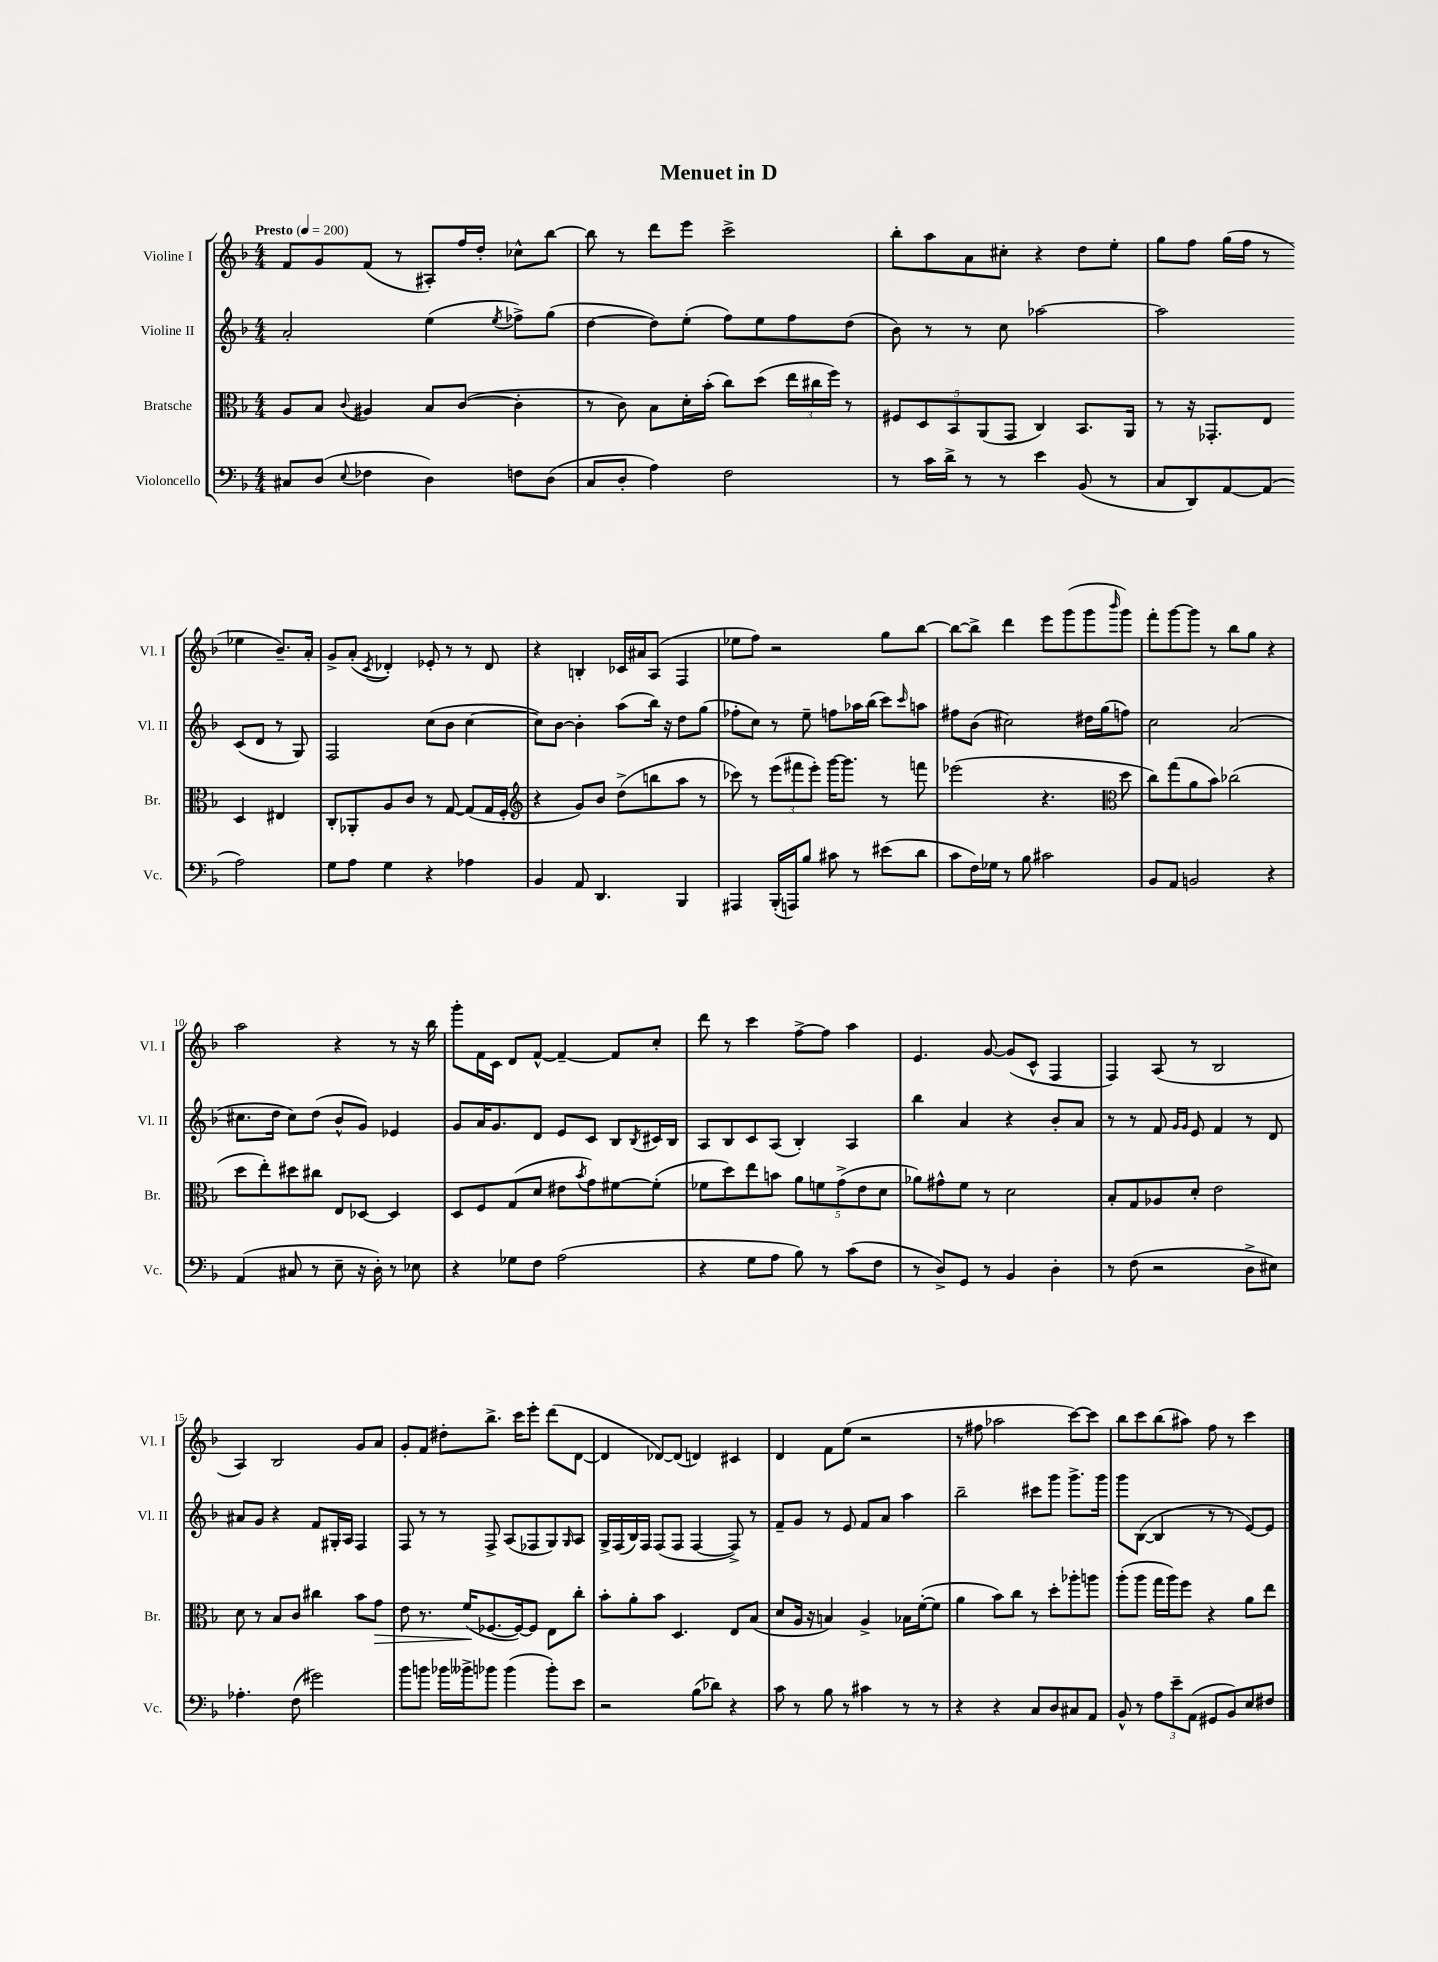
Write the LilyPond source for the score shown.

\header { title = "Menuet in D" }
<<
\new StaffGroup <<
\new Staff = "s0" \with { instrumentName = "Violine I" shortInstrumentName = "Vl. I" } {
    \clef treble \key f \major \numericTimeSignature \time 4/4 \tempo "Presto" 4 = 200
    f'8 g'8 f'8( r8 ais8-.) f''16 d''16-. ces''8-^ bes''8~ |
    bes''8 r8 d'''8 e'''8 c'''2-> |
    bes''8-. a''8 a'8 cis''8-. r4 d''8 e''8-. |
    g''8 f''8 g''16( f''16 r8 ees''4 bes'8.--) a'16-. |
    g'8-> a'8-.( \acciaccatura { c'8 } des'4-.) ees'8-. r8 r8 des'8 |
    r4 b4-. ces'16 ais'16 a8( f4 |
    ees''8 f''8) r2 g''8 bes''8~ |
    bes''8~ bes''8-> d'''4 e'''8 g'''8( g'''8 \grace { bes'''16 } g'''8) |
    f'''8-. g'''8~ g'''8 r8 bes''8 g''8 r4 |
    a''2 r4 r8 r16 bes''16 |
    g'''8-. f'16 c'16 d'8 f'8~-^ f'4~-- f'8 c''8-. |
    d'''8 r8 c'''4 f''8~-> f''8 a''4 |
    e'4. g'8~ g'8( c'8-^ f4 |
    f4) a8( r8 bes2 |
    a4) bes2 g'8 a'8 |
    g'8-. f'8 dis''8-. bes''8.-> c'''16 e'''8-. d'''8( d'8~ |
    d'4 des'8~) des'8( d'4) cis'4 |
    d'4 f'8 e''8( r2 |
    r8 fis''8 aes''2 c'''8~) c'''8 |
    bes''8 c'''8 bes''8( ais''8) f''8 r8 c'''4 \bar "|." |
}
\new Staff = "s1" \with { instrumentName = "Violine II" shortInstrumentName = "Vl. II" } {
    \clef treble \key f \major \numericTimeSignature \time 4/4
    a'2-. e''4( \acciaccatura { e''8 } fes''8->) g''8( |
    d''4~ d''8) e''8-.( f''8) e''8 f''8 d''8( |
    bes'8) r8 r8 c''8 aes''2~ |
    aes''2 c'8( d'8 r8 g8) |
    f2 c''8( bes'8 c''4~ |
    c''8) bes'8~ bes'4-. a''8( bes''16) r16 d''8 g''8( |
    fes''8-. c''8) r8 e''8-- f''8 aes''16 bes''16( c'''8) \grace { c'''16 } a''8 |
    fis''8 bes'8( cis''2) dis''16 g''16( f''8) |
    c''2 a'2( |
    cis''8. d''16 cis''8) d''8( bes'8-^ g'8) ees'4 |
    g'8 a'16 g'8. d'8 e'8 c'8 bes8 \acciaccatura { bes8 } cis'16 bes16 |
    a8 bes8 c'8 a8( bes4-.) a4 |
    bes''4 a'4 r4 bes'8-. a'8 |
    r8 r8 f'8 \grace { g'16 g'16 } e'8 f'4 r8 d'8 |
    ais'8 g'8 r4 f'8 gis16-. a16 f4 |
    f8 r8 r8 f8-> a8( fes8 g8) \grace { g16 } a8 |
    g16-> f16( bes16) f16 f8( f8 f4~ f8->) r8 |
    f'8-- g'8 r8 e'8 f'8 a'8 a''4 |
    bes''2-- cis'''8 g'''8 g'''8.-> g'''16 |
    g'''8 bes8~( bes4 r8 r8 e'8~) e'8 \bar "|." |
}
\new Staff = "s2" \with { instrumentName = "Bratsche" shortInstrumentName = "Br." } {
    \clef alto \key f \major \numericTimeSignature \time 4/4
    a8 bes8 \appoggiatura { c'8 } ais4 bes8 c'8~( c'4-. |
    r8 c'8) bes8 d'16-. bes'16-.( c''8) d''8( \tuplet 3/2 { e''16 cis''16 f''16) } r8 |
    \tuplet 5/4 { fis8 d8 bes,8 a,8( g,8 } c4) bes,8. a,16 |
    r8 r16 ges,8.-. e8 d4 eis4 |
    c8-. aes,8-. a8 c'8 r8 g8~ g8( g16 f16-. |
    \clef treble r4 g'8) bes'8 d''8->( b''8 a''8 r8 |
    ces'''8) r8 \tuplet 3/2 { e'''8( fis'''8 e'''8-.) } g'''16~ g'''8. r8 f'''8 |
    ees'''2( r4. \clef alto d''8 |
    c''8) g''8( a'8 bes'8) ces''2( |
    d''8 e''8-.) dis''8 cis''8 e8 des8~ des4 |
    d8 f8 g8( d'8 eis'8 \acciaccatura { bes'8 } g'8) fis'8~ fis'8-.( |
    fes'8 d''8) e''8 b'8 \tuplet 5/4 { a'8 f'8 g'8->( e'8 d'8 } |
    aes'8) gis'8-^ f'8 r8 d'2 |
    bes8-. g8 aes8 d'8-. e'2 |
    d'8 r8 bes8 c'8 cis''4 bes'8 g'8\> |
    e'8 r8. f'16\!( fes8.~ fes16~) fes8 e8 c''8-. |
    bes'8-. a'8-. bes'8 d4. e8 bes8( |
    d'8 a16 r16 b4) a4-> bes16 f'16~-.( f'8 |
    a'4 bes'8) c''8 r8 d''8-. aes''8-. a''8 |
    a''8-.( a''8 g''16 a''16) f''8 r4 a'8 e''8 \bar "|." |
}
\new Staff = "s3" \with { instrumentName = "Violoncello" shortInstrumentName = "Vc." } {
    \clef bass \key f \major \numericTimeSignature \time 4/4
    cis8 d8( \appoggiatura { e8 } fes4 d4) f8 d8( |
    c8 d8-. a4) f2 |
    r8 c'16 d'16-> r8 r8 e'4 bes,8( r8 |
    c8 d,8) a,8~ a,8( a2) |
    g8 a8 g4 r4 aes4 |
    bes,4 a,8 d,4. bes,,4 |
    ais,,4 bes,,16-.( a,,16) bes8 cis'8 r8 eis'8( d'8 |
    c'8 f16) ges16 r8 bes8 cis'2 |
    bes,8 a,8 b,2 r4 |
    a,4( cis8 r8 e8-- r16 d16-.) r8 ees8 |
    r4 ges8 f8 a2( |
    r4 g8 a8 bes8) r8 c'8( f8 |
    r8 d8->) g,8 r8 bes,4 d4-. |
    r8 f8( r2 d8-> eis8) |
    aes4.-. f8( gis'2) |
    bes'8 b'8 bes'16 beses'16-> bes'8 bes'4( bes'8-.) e'8 |
    r2 bes8( des'8) r4 |
    c'8 r8 bes8 r8 cis'4 r8 r8 |
    r4 r4 c8 d8 cis8 a,8 |
    bes,8-^ r8 \tuplet 3/2 { a8 e'8-- a,8( } gis,8 bes,8) e8 fis8 \bar "|." |
}
>>
>>
